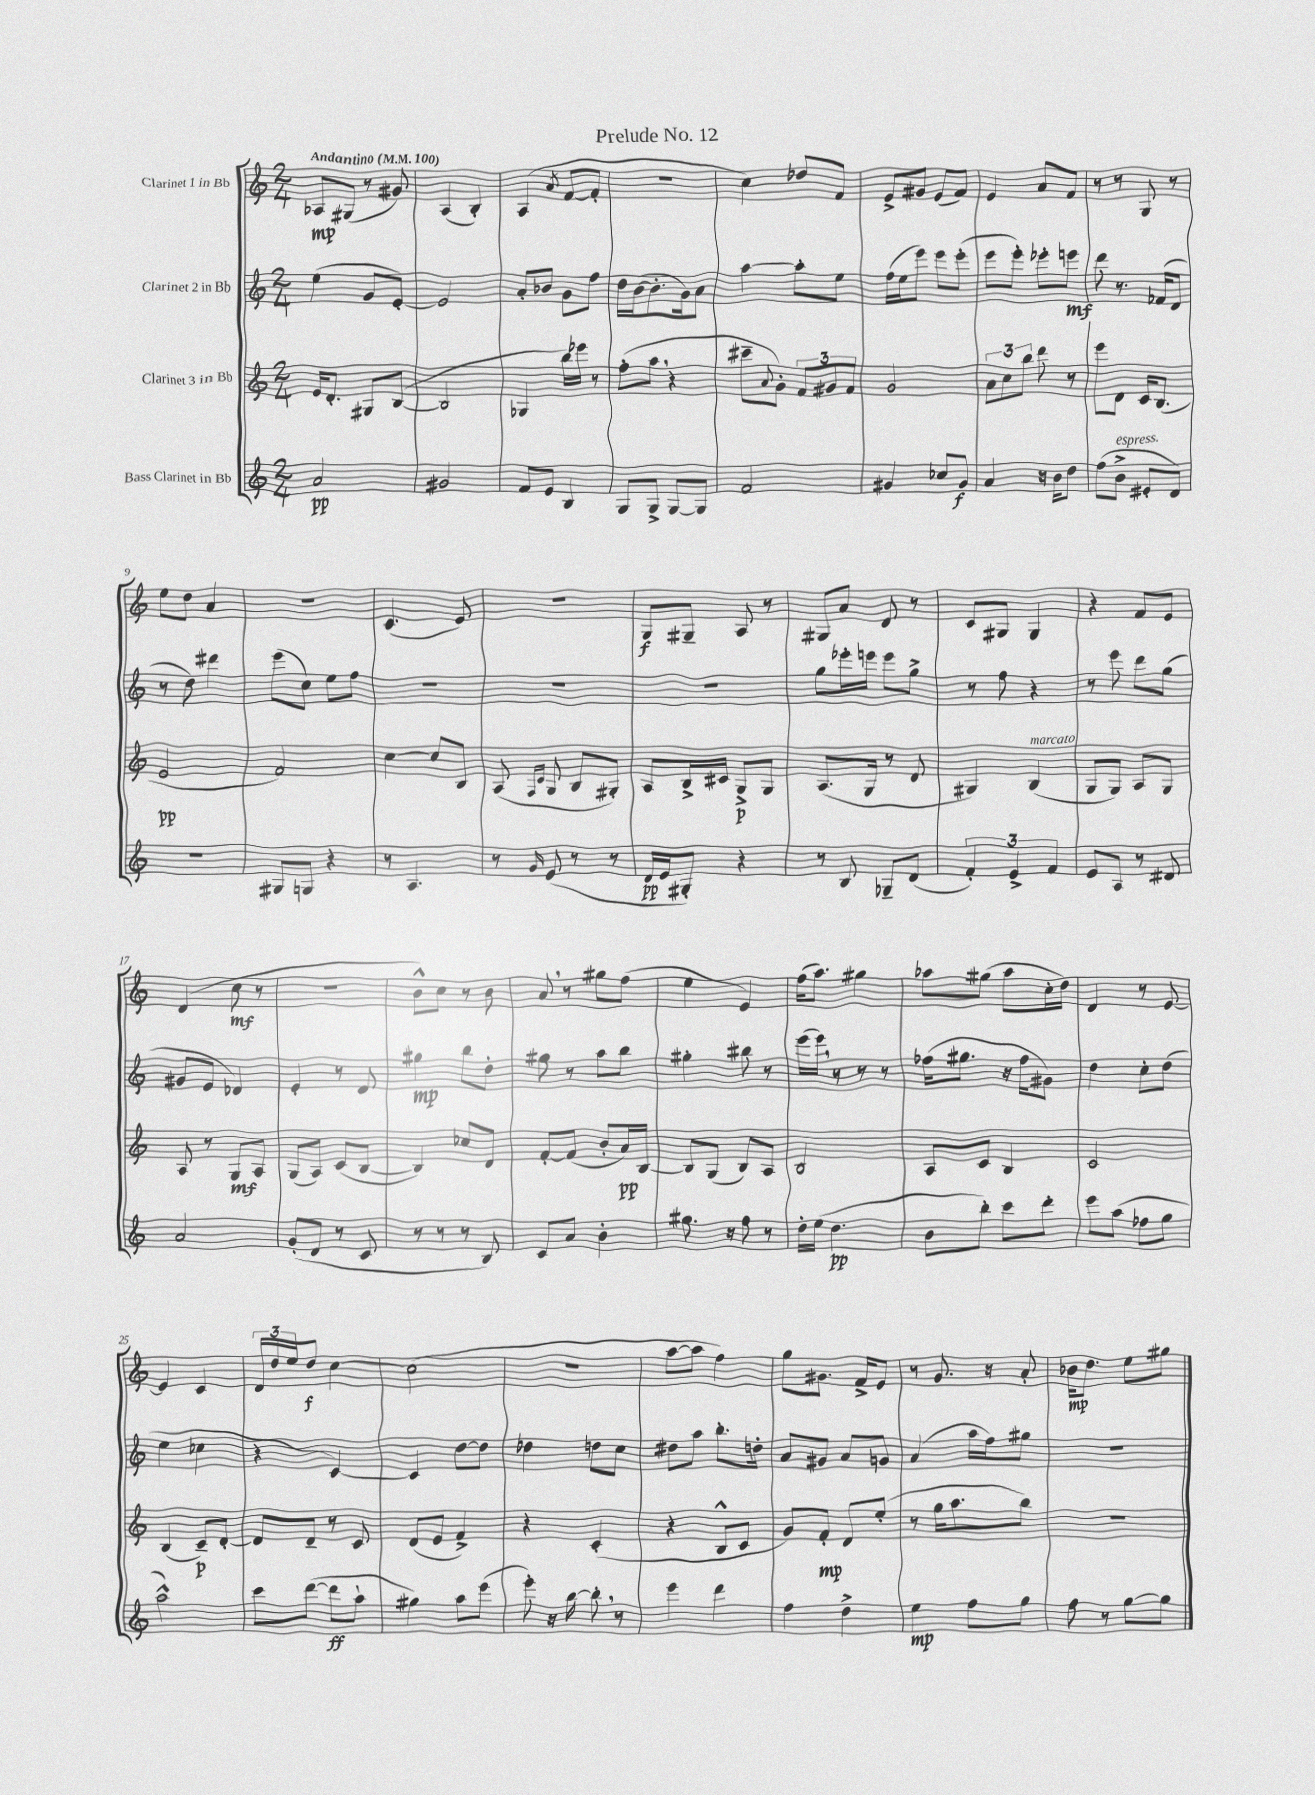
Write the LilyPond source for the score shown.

\header { title = "Prelude No. 12" }
<<
\new StaffGroup <<
\new Staff = "s0" \with { instrumentName = "Clarinet 1 in Bb" } {
    \clef treble \key c \major \numericTimeSignature \time 2/4 \tempo "Andantino" 4 = 100
    aes8\mp gis8( r8 gis'8) |
    a4( b4-.) |
    a4( \acciaccatura { a'8 } f'8~ f'8-. |
    r2 |
    c''4) des''8 f'8 |
    e'8-> gis'8 e'8( f'8) |
    e'4 a'8 f'8 |
    r8 r8 g8 r8 |
    e''8 d''8 a'4 |
    R2 |
    c'4.( e'8) |
    r2 |
    g8\f gis8-- a8 r8 |
    gis8 a'8 d'8 r8 |
    c'8 gis8 gis4 |
    r4 f'8 e'8 |
    d'4( c''8\mf r8 |
    R2 |
    b'8-^) c''8 r8 b'8 |
    a'8 \breathe r8 gis''8 f''8( |
    e''4 e'4) |
    f''16( a''8.) gis''4 |
    aes''8 gis''8( aes''8 c''16-. d''16) |
    d'4 r8 e'8~ |
    e'4 c'4 |
    \tuplet 3/2 { d'16 d''16 e''16 } d''8\f c''4~ |
    c''2( |
    R2 |
    a''8~ a''8 f''4) |
    g''8 gis'8. f'16-> e'8 |
    r8 g'8. r16 a'8-. |
    bes'16\mp d''8. e''8 gis''8 \bar "|." |
}
\new Staff = "s1" \with { instrumentName = "Clarinet 2 in Bb" } {
    \clef treble \key c \major \numericTimeSignature \time 2/4
    e''4( g'8 e'8~-.) |
    e'2 |
    a'8-. bes'8 g'8 f''8 |
    d''16 b'16~( b'8.-. g'16) a'8 |
    a''4~ a''8-. e''8 |
    f''16( e''16 e'''8) e'''8 e'''8-.( |
    e'''8 e'''8-.) ees'''8-. e'''8\mf |
    d'''8 r8. fes'16( d'8 |
    r8 d''8) dis'''4 |
    e'''8( c''8) e''8 f''8 |
    R2 |
    R2 |
    R2 |
    g''8 ees'''16-. e'''16 e'''8 g''8-> |
    r8 f''8 r4 |
    r8 e'''8 d'''8 g''8( |
    gis'8 e'8 des'4) |
    e'4-. r8 d'8 |
    gis''4\mp b''8 d''8-. |
    gis''8 r8 a''8 b''8 |
    gis''4-. bis''8 r8 |
    e'''16( e'''16) \breathe r8 r8 r8 |
    fes''16( gis''8. r16 fes''16 gis'8) |
    d''4 c''8-. d''8( |
    e''4 ces''4 |
    r4 c'4~) |
    c'4 d''8~ d''8 |
    des''4 d''8 c''8 |
    dis''8 a''8 b''8.-. d''16-. |
    a'8 gis'8 a'8 g'8 |
    a'4( a''16 f''16) gis''8 |
    R2 \bar "|." |
}
\new Staff = "s2" \with { instrumentName = "Clarinet 3 in Bb" } {
    \clef treble \key c \major \numericTimeSignature \time 2/4
    e'16 d'8.-. gis8 b8~( |
    b2 |
    ges4 b''16) ees'''16 r8 |
    f''8-.( a''8 \breathe r4 |
    cis'''8-- \appoggiatura { a'8 } g'8-.) \tuplet 3/2 { f'8 gis'8 f'8 } |
    g'2 |
    \tuplet 3/2 { a'8 c''8 b''8 } d'''8 r8 |
    e'''8 d'8 c'16 b8.( |
    e'2\pp |
    f'2) |
    c''4~ c''8 b8 |
    a8( \grace { f16 c'16 } g8 b8 gis8-.) |
    a8 b16-> cis'16 g8->\p g8 |
    a8.( g16 r8 d'8 |
    gis4) b4^\markup { \italic "marcato" }( |
    g8 g8) a8 g8 |
    a8 r8 g8\mf a8 |
    g8( a8) c'8( b8~ |
    b4) ces''8 d'8 |
    f'8~-. f'8( b'8-. a'16\pp) b16~ |
    b8 g8( b8) a8 |
    b2 |
    a8 c'8 b4 |
    c'2 |
    b4( c'8--\p) d'8~-. |
    d'8 d'8-- r8 c'8 |
    d'8( e'8 f'4->) |
    r4 c'4-.( |
    r4 b8-^ c'8 |
    g'8) f'8-.\mp d'8 e''8-.( |
    r8 g''16 a''8. b''8) |
    R2 \bar "|." |
}
\new Staff = "s3" \with { instrumentName = "Bass Clarinet in Bb" } {
    \clef treble \key c \major \numericTimeSignature \time 2/4
    a'2\pp |
    gis'2 |
    f'8 e'8 b4 |
    g8 g8-> g8~ g8 |
    f'2 |
    gis'4 ces''8 gis'8\f |
    a'4 r16 b'16 d''8 |
    f''8( b'8->^\markup { \italic "espress." } eis'8-. d'8) |
    R2 |
    gis8 g8 r4 |
    r8 a4. |
    r8 \grace { g'16 } e'8( r8 r8 |
    d'16\pp e'16 gis8-.) r4 |
    r8 b8 ges8-- d'8( |
    \tuplet 3/2 { f'4-.) e'4-> f'4 } |
    e'8 a8 r8 dis'8 |
    a'2 |
    g'8-.( d'8 r8 c'8 |
    r8 r8 r8 b8) |
    c'8 a'8 b'4-. |
    gis''8. r16 f''8 r8 |
    d''16-. e''16( d''4.\pp |
    b'8 b''8-.) c'''8 d'''8-. |
    e'''8 a''8( fes''8 g''8 |
    a''2-^) |
    c'''8 d'''8~( d'''8\ff a''8-! |
    gis''4) a''8 e'''8( |
    e'''8-.) r16 b''16~ b''8-. \breathe r8 |
    e'''4 d'''4 |
    f''4 d''4-> |
    e''4\mp f''8 g''8 |
    f''8 r8 g''8~ g''8 \bar "|." |
}
>>
>>
